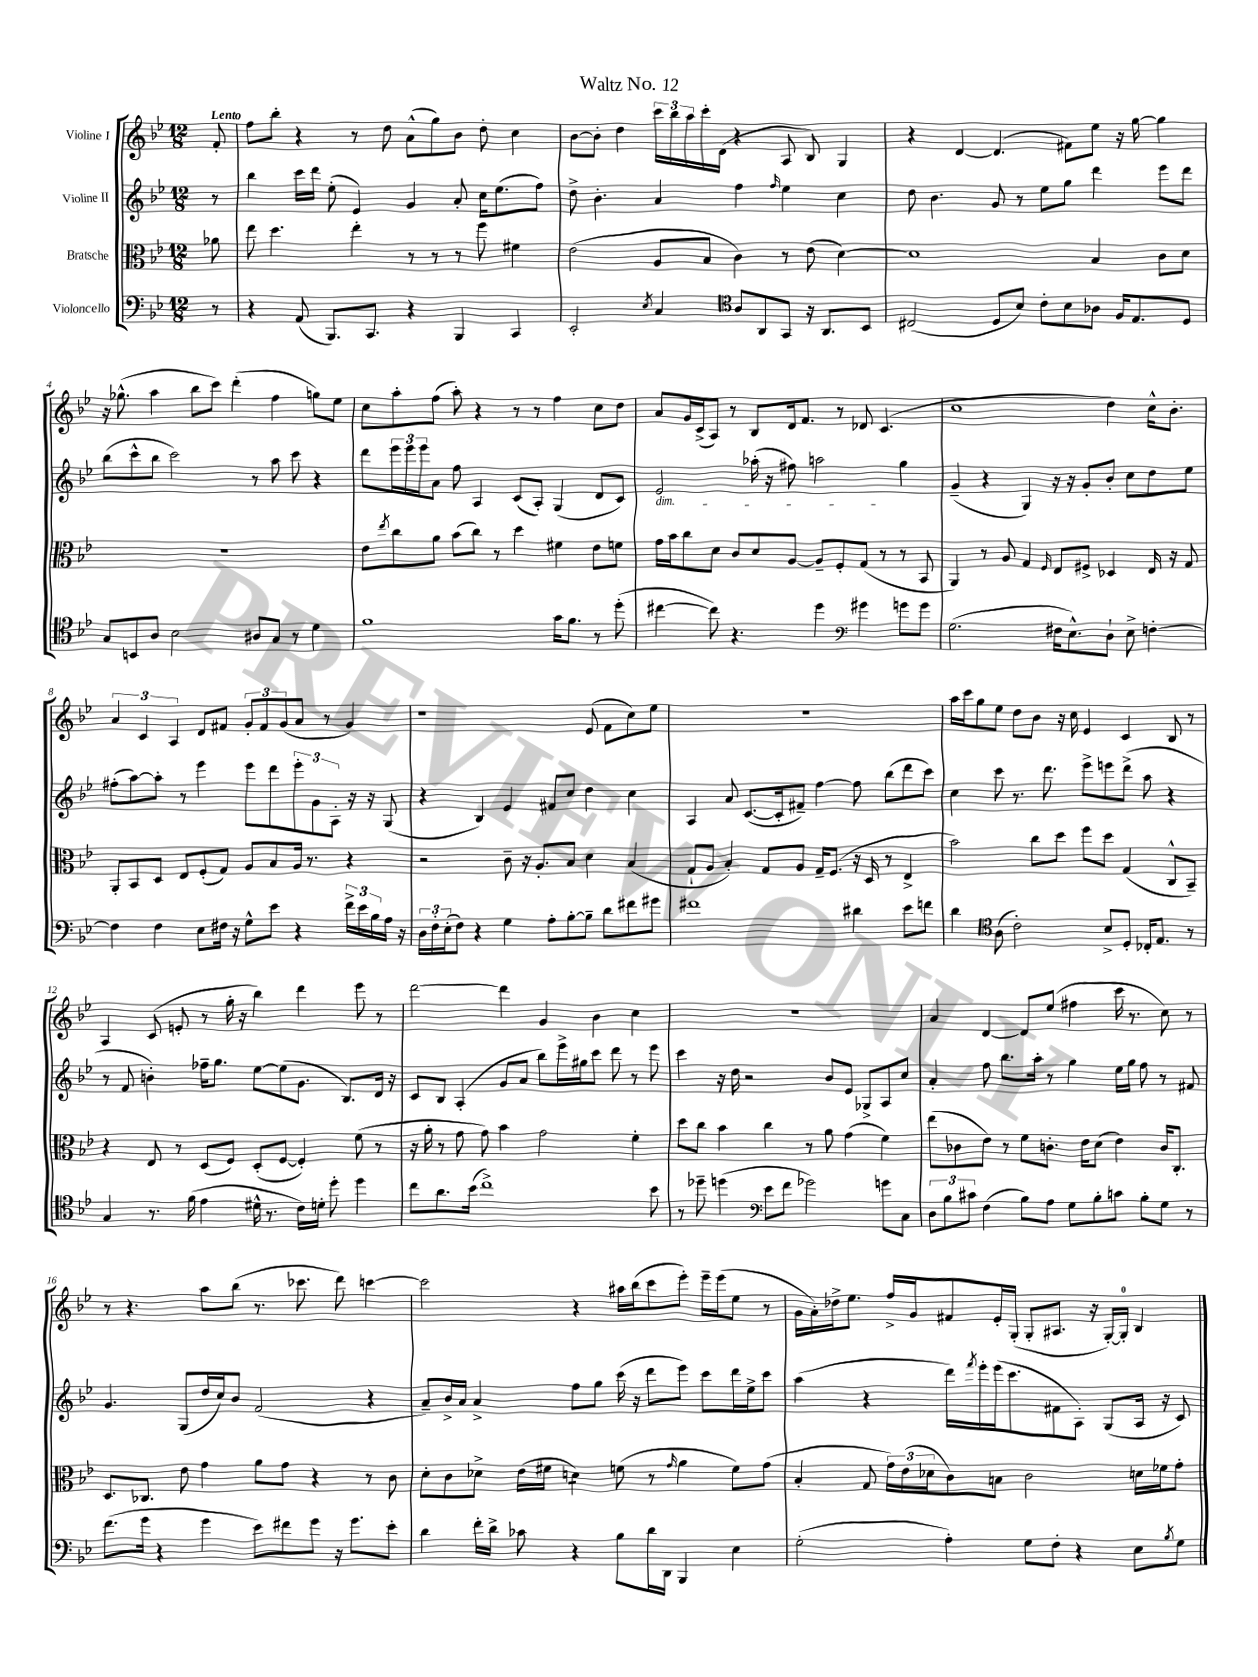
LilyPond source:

\header { title = "Waltz No. 12" }
<<
\new StaffGroup <<
\new Staff = "s0" \with { instrumentName = "Violine I" } {
    \clef treble \key bes \major \numericTimeSignature \time 12/8 \partial 8 \tempo "Lento"
    f'8-. |
    f''8 bes''8-. r4 r8 d''8 a'8-^( g''8) bes'8 d''8-. c''4 |
    bes'8~ bes'8-. d''4 \tuplet 3/2 { c'''16 bes''16 a''16 } c'''16-. d'16( r4 a8 bes8) g4 |
    r4 d'4~ d'4.( fis'8) ees''8 r16 g''16~ g''4 |
    r16 ges''8.-^( a''4 bes''8 c'''8) d'''4-.( f''4 g''8) ees''8 |
    c''8 a''8-. f''8( a''8-.) r4 r8 r8 f''4 c''8 d''8 |
    a'8 g'16 c'16->( a8) r8 bes8 d'16 f'8. r8 des'8 c'4.( |
    c''1 d''4) c''16-^ bes'8.-. |
    \tuplet 3/2 { a'4 c'4 a4 } d'8 fis'8 \tuplet 3/2 { g'8-. fis'8 g'8( } a'8 r8 g'4) |
    r1 ees'8( f'8 c''8) ees''8 |
    R1. |
    a''16 c'''16 g''8 ees''8 d''8 bes'8 r16 c''16 ees'4 c'4 bes8 r8 |
    a4 c'8( e'8-. r8 g''16-. r16 bes''4) d'''4 ees'''8 r8 |
    d'''2~ d'''4 g'4 bes'4 c''4 |
    R1. |
    a'4 d'4~ d'8 ees''8( fis''4 c'''16 r8. c''8) r8 |
    r8 r4. a''8 bes''8( r8. ces'''8. d'''8) c'''4~ |
    c'''2 r4 ais''16 bes''16( c'''8 ees'''8-.) ees'''16-- ees'''16( ees''8 r8 |
    g'16 a'16-.) des''16-> ees''8. f''16-> g'16 fis'8 ees'16-. g16-.( g8-. ais8. r16 g16~-.) g16-0-. bes4 \bar "|." |
}
\new Staff = "s1" \with { instrumentName = "Violine II" } {
    \clef treble \key bes \major \numericTimeSignature \time 12/8 \partial 8
    r8 |
    bes''4 c'''16 d'''16 ees''8-.( ees'4) g'4 a'8-. c''16 ees''8.( f''8) |
    d''8-> bes'4.-. a'4 f''4 \grace { f''16 } ees''4 c''4 |
    d''8 bes'4. g'8 r8 ees''8 g''8 d'''4 ees'''8 d'''8 |
    bes''8( c'''8-^ bes''8 c'''2) r8 a''8 c'''8 r4 |
    d'''8 \tuplet 3/2 { ees'''16 ees'''16 ees'''16 } a'8 f''8 a4 c'8( a8-.) g4( d'8 c'8) |
    ees'2\dim aes''16-.( r16 fis''8) a''2\! g''4 |
    g'4--( r4 g4) r16 r16 g'8-. bes'8-. c''8 d''8 ees''8 |
    fis''8-.( a''8~) a''8-. r8 ees'''4 ees'''8 d'''8 \tuplet 3/2 { ees'''8-. g'8 a8-. } r16 r16 g8( |
    r4 bes4) ees'4 fis'8 c''8 d''4 c''4 |
    a4 a'8 c'8.~( c'16-. fis'8--) f''4~ f''8 bes''8( d'''8 c'''8) |
    c''4 c'''8 r8. d'''8. ees'''8-> e'''8 d'''8->( a''8 r4 |
    r8 f'8 b'4-.) fes''16-- g''8. ees''8~ ees''8( g'8. bes8.) d'16 r16 |
    c'8 bes8 a4-.( g'8 a'8 bes''8) ees'''16-> gis''16 c'''8 d'''8 r8 ees'''8 |
    c'''4 r16 d''16 r2 bes'8 ees'8 ges8-> a8 c''8 |
    a'4-. f''8 bes''8. a''16-. r8 g''4 ees''16 g''16 f''8 r8 fis'8 |
    g'4. g8( d''16 c''16) bes'8 f'2( r4 |
    a'8--) bes'16-> a'16 a'4-> f''8 g''8 c'''16( r16 d'''8 ees'''8) c'''8 d'''16 ees''16-> c'''8 |
    a''4( r4 d'''16) \acciaccatura { f'''8 } ees'''16-. ees'''16( c'''8. fis'8 a8-.) g8( a16 r16 c'8) \bar "|." |
}
\new Staff = "s2" \with { instrumentName = "Bratsche" } {
    \clef alto \key bes \major \numericTimeSignature \time 12/8 \partial 8
    aes'8 |
    ees''8 d''4. ees''4-. r8 r8 r8 f''8 fis'4 |
    ees'2( a8 bes8 c'4) r8 ees'8( d'4~) |
    d'1 bes4 c'8 d'8 |
    R1. |
    ees'8 \acciaccatura { ees''8 } c''8 a'8 bes'8( c''8) r8 d''4 fis'4 ees'8 f'8 |
    g'16 bes'16 c''8 d'8 c'8 d'8 a8~ a8-- f8-. g8( r8 r8 bes,8 |
    a,4) r8 a8 g4 \grace { f16 } ees8 fis8-> des4 ees16 r16 g8 |
    a,8-. bes,8 d8 ees8 f8-.( g8) a8 bes8 a16 r8. r4 |
    r2 c'8-- r16 a8.-. bes8 d'4 bes4( |
    g8-! a8 bes4-.) g8 a8 g16-- f8.( r16 d16 r8 ees4-> |
    bes'2) c''8 d''8 f''8 d''8 g4( c8-^ bes,8--) |
    r4 ees8 r8 d8( f8) d8-.( f8~ f4-.) f'8( r8 |
    r16 a'16-. r8 g'8 g'8) bes'4 g'2 f'4-. |
    d''8 c''8 bes'4 c''4 r8 a'8 g'4( f'4) |
    ees''8( ces'8 ees'8) r8 f'8 c'8.-. ees'16 d'8( ees'4) c'16 c8.-. |
    d8. ces8. ees'8 g'4 a'8 g'8 r4 r8 c'8 |
    d'8-. c'8 des'8-> ees'16( fis'16 d'4:8) f'8( r8 \grace { g'16 } a'4 f'8) g'8( |
    bes4-. g8 \tuplet 3/2 { g'16) ees'16( des'16 } c'8) b8 c'2 d'16 fes'16 g'8-. \bar "|." |
}
\new Staff = "s3" \with { instrumentName = "Violoncello" } {
    \clef bass \key bes \major \numericTimeSignature \time 12/8 \partial 8
    r8 |
    r4 a,8( bes,,8.) c,8. r4 bes,,4 c,4 |
    ees,2-. \acciaccatura { ees8 } c4 \clef tenor a8 a,8 g,8 r16 a,8. bes,8 |
    cis2( d8 bes8) c'8-. bes8 aes8 f16 ees8. d8 |
    g8 b,8 a8 bes2 ais8 g8 r8 d'4 |
    f'1 g'16 f'8. r8 d''8-.( |
    cis''4~ cis''8) r4. d''4 \clef bass gis'4 g'8 g'8 |
    g2.( fis16 ees8.-^) d8-! ees8-> f4~-. |
    f4 f4 ees8 fis16 r16 g8-^ ees'8 r4 \tuplet 3/2 { f'16-> ees'16 bes16 } a16 r16 |
    \tuplet 3/2 { d16 f16-. ees16-.( } f8) r4 g4 a8-. bes8~-. bes8-- d'8 fis'8 gis'8 |
    fis'1 dis'4 ees'8 f'8 |
    d'4 \clef tenor a8( c'2-.) bes8-> d8-. ces16-. ees8. r8 |
    g4 r8. f'16( ees'4 dis'16-^ r8. c'16) d'16-. d''8-. d''4 |
    c''8 a'8. bes'16( c''1->) bes'8 |
    r8 des''8-- d''4( \clef bass ees'8 f'8 ges'2) g'8 c8 |
    \tuplet 3/2 { d8 bes8 cis'8 } f4( bes8) a8 g8 bes8-. c'8 bes8-. g8 r8 |
    f'8.( g'16 r4 g'4 ees'8) fis'8 g'8 r16 g'8. ees'8-. |
    d'4 f'16-. d'16-> ces'8 r4 bes8 d'16 d,16 bes,,4 ees4 |
    g2-.( a4-.) g8 f8-. r4 ees8 \acciaccatura { bes8 } g8 \bar "|." |
}
>>
>>
